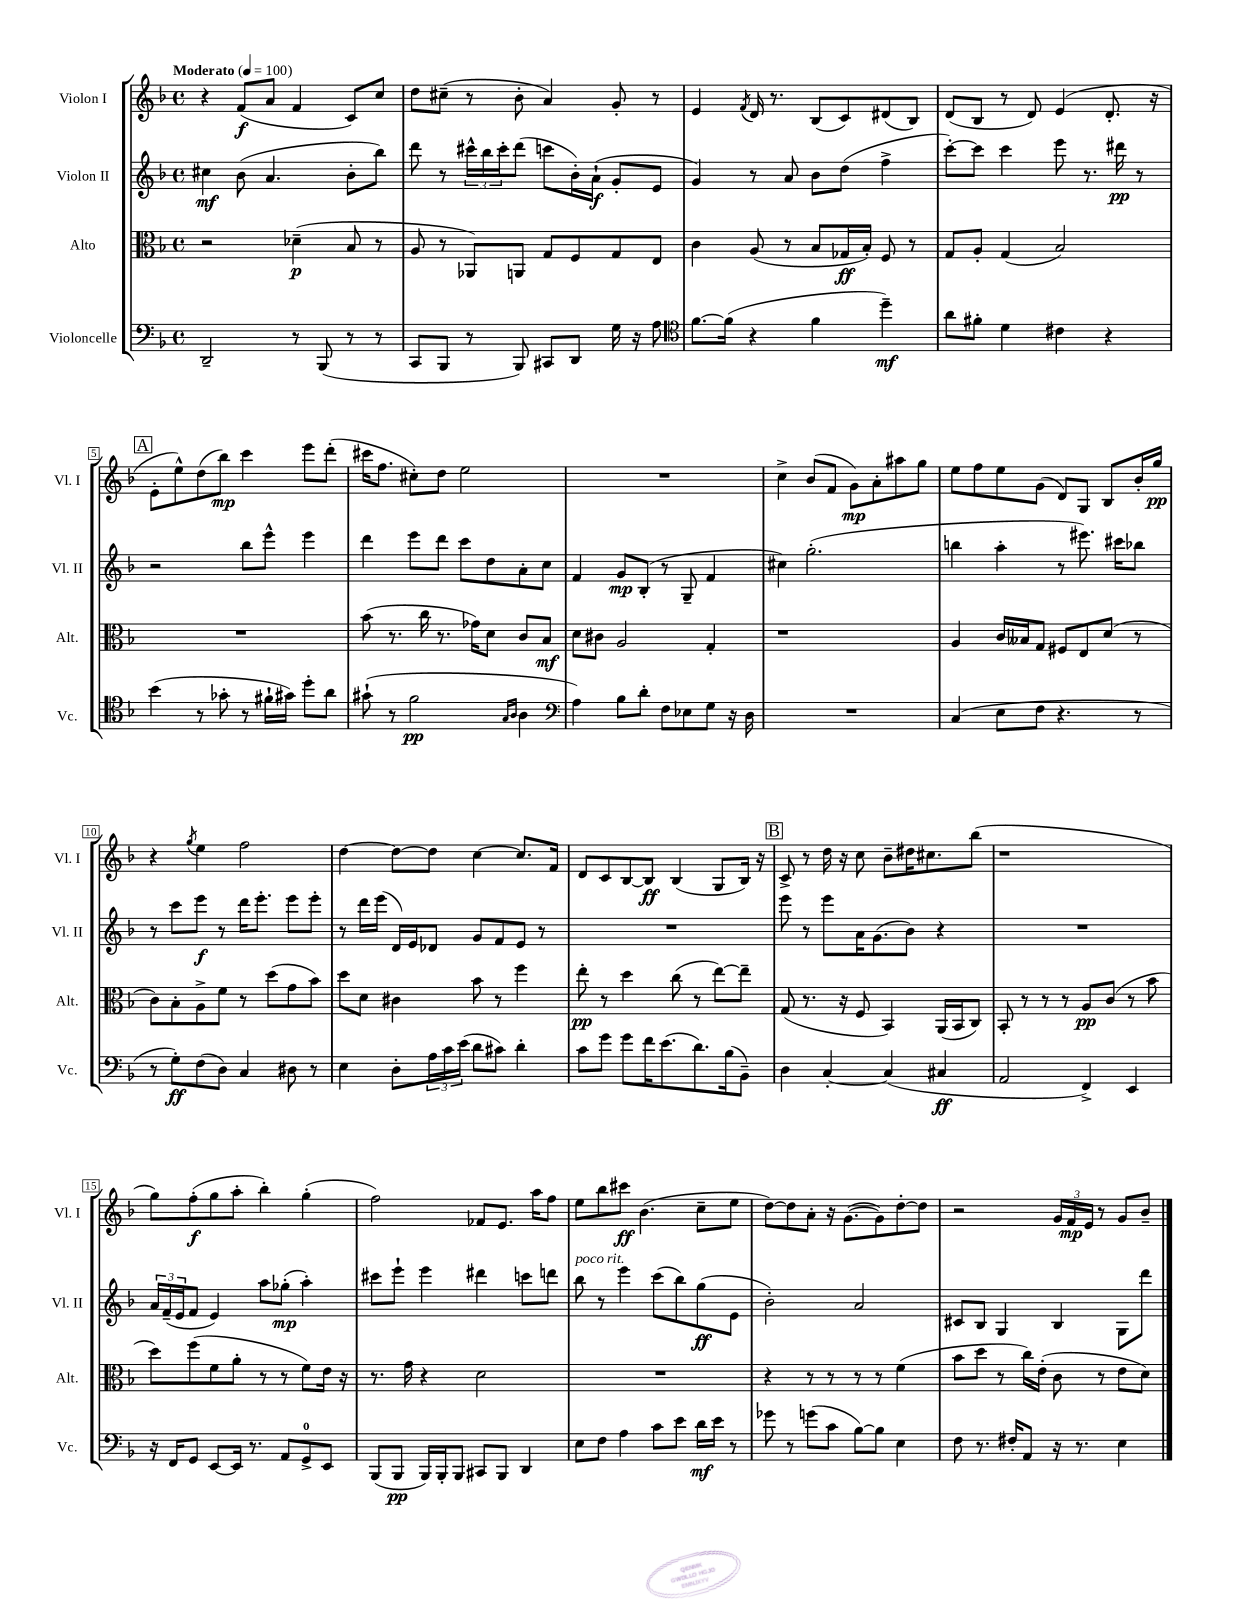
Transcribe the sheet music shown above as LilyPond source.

<<
\new StaffGroup <<
\new Staff = "s0" \with { instrumentName = "Violon I" shortInstrumentName = "Vl. I" } {
    \clef treble \key f \major \defaultTimeSignature \time 4/4 \tempo "Moderato" 4 = 100
    r4 f'8\f( a'8 f'4 c'8) c''8 |
    d''8 cis''8--( r8 bes'8-. a'4) g'8-. r8 |
    e'4 \acciaccatura { f'8 } d'16 r8. bes8( c'8) dis'8( bes8) |
    d'8( bes8 r8 d'8) e'4( d'8.-. r16 |
    \mark \markup { \box "A" } e'8-. e''8-^) d''8( bes''8\mp) c'''4 e'''8 d'''8-.( |
    cis'''16 f''8. cis''8-.) d''8 e''2 |
    R1 |
    c''4-> bes'8( f'8 g'8\mp) a'8-. ais''8 g''8 |
    e''8 f''8 e''8 g'8( d'8) g8 bes8 bes'16-. g''16\pp |
    r4 \acciaccatura { g''8 } e''4 f''2 |
    d''4~ d''8~ d''8 c''4~ c''8. f'16 |
    d'8 c'8 bes8~ bes8\ff bes4( g8 bes16) r16 |
    \mark \markup { \box "B" } c'8-> r8 d''16 r16 c''8 bes'8-- dis''16 cis''8. bes''8( |
    r1 |
    g''8) f''8-.\f( g''8 a''8-. bes''4-.) g''4-.( |
    f''2) fes'8 e'8. a''16 f''8 |
    e''8 bes''8 cis'''8\ff bes'4.( c''8-- e''8 |
    d''8~) d''8 a'8-. r16 g'8.~( g'8) d''8~-. d''8 |
    r2 \tuplet 3/2 { g'16 f'16\mp e'16 } r8 g'8 bes'8-- \bar "|." |
}
\new Staff = "s1" \with { instrumentName = "Violon II" shortInstrumentName = "Vl. II" } {
    \clef treble \key f \major \defaultTimeSignature \time 4/4
    cis''4\mf bes'8( a'4. bes'8-. bes''8) |
    d'''8 r8 \tuplet 3/2 { cis'''16-^ bes''16 cis'''16-. } d'''8( c'''8 bes'16-.) a'16-!\f( g'8-. e'8 |
    g'4) r8 a'8 bes'8 d''8( f''4-> |
    c'''8~-.) c'''8 c'''4 e'''8 r8. dis'''16\pp r8 |
    \mark \markup { \box "A" } r2 bes''8 e'''8-^ e'''4 |
    d'''4 e'''8 d'''8 c'''8 d''8 a'8-. c''8 |
    f'4 g'8\mp bes8-.( r8 g8-- f'4 |
    cis''4) g''2.-.( |
    b''4 a''4-. r8 eis'''8.) cis'''16 bes''8 |
    r8 c'''8 e'''8\f r8 d'''16 e'''8.-. e'''8 e'''8-. |
    r8 d'''16 e'''16( d'16) e'16 des'8 g'8 f'8 e'8 r8 |
    R1 |
    \mark \markup { \box "B" } e'''8 r8 e'''8 a'16 g'8.( bes'8) r4 |
    R1 |
    \tuplet 3/2 { a'16 f'16--( e'16 } f'8 e'4) a''8 ges''8-.\mp( a''4-.) |
    cis'''8 e'''8-! e'''4 dis'''4 c'''8 d'''8 |
    bes''8^\markup { \italic "poco rit." } r8 e'''4 c'''8( bes''8) g''8\ff( e'8 |
    bes'2-.) a'2 |
    cis'8 bes8 g4 bes4 g8 d'''8 \bar "|." |
}
\new Staff = "s2" \with { instrumentName = "Alto" shortInstrumentName = "Alt." } {
    \clef alto \key f \major \defaultTimeSignature \time 4/4
    r2 des'4--\p( bes8 r8 |
    a8 r8 aes,8) a,8 g8 f8 g8 e8 |
    c'4 a8( r8 bes8 ges16\ff bes16-.) f8 r8 |
    g8 a8-. g4( bes2) |
    \mark \markup { \box "A" } R1 |
    bes'8( r8. c''16 r8. ges'16) d'8 c'8 bes8\mf |
    d'8 cis'8 a2 g4-. |
    r1 |
    a4 c'16 beses16 g8 fis8 e8 d'8( r8 |
    c'8) bes8-. a8-> f'8 r8 d''8( g'8 bes'8) |
    d''8 d'8 cis'4 bes'8 r8 f''4 |
    e''8-.\pp r8 d''4 c''8( r8 e''8~) e''8-- |
    \mark \markup { \box "B" } g8( r8. r16 f8 bes,4) a,16( bes,16 c8) |
    bes,8-. r8 r8 r8 a8\pp c'8( r8 bes'8 |
    d''8) f''8( f'8 a'8-. r8 r8 f'8) e'16 r16 |
    r8. g'16 r4 d'2 |
    R1 |
    r4 r8 r8 r8 r8 f'4( |
    bes'8 d''8 r8 c''16) e'16-.( c'8 r8 e'8 d'8) \bar "|." |
}
\new Staff = "s3" \with { instrumentName = "Violoncelle" shortInstrumentName = "Vc." } {
    \clef bass \key f \major \defaultTimeSignature \time 4/4
    d,2-- r8 bes,,8( r8 r8 |
    c,8 bes,,8 r8 bes,,8) cis,8 d,8 g16 r16 a8 |
    \clef tenor f'8.~ f'16( r4 f'4 d''4--\mf) |
    a'8 fis'8-. d'4 cis'4 r4 |
    \mark \markup { \box "A" } bes'4( r8 ges'8-. r8 fis'16-! gis'16) d''8-. a'8 |
    gis'8-!( r8 f'2\pp \grace { g16 a16 } a4 |
    \clef bass a4) bes8 d'8-. f8 ees8 g8 r16 d16 |
    R1 |
    c4( e8 f8 r4. r8 |
    r8 g8-.\ff) f8( d8) c4 dis8 r8 |
    e4 d8-. \tuplet 3/2 { a16 c'16 e'16( } d'8 cis'8) d'4-. |
    c'8 g'8 g'8 f'16 e'8.( d'8.) bes16( bes,8--) |
    \mark \markup { \box "B" } d4 c4~-. c4( cis4\ff |
    a,2 f,4->) e,4 |
    r16 f,16 g,8 e,8~ e,16 r8. a,8 g,8-0-> e,8 |
    bes,,8( bes,,8\pp bes,,16) bes,,16-. bes,,8 cis,8 bes,,8 d,4 |
    e8 f8 a4 c'8 e'8 d'16\mf e'16 r8 |
    ges'8 r8 g'8( c'8 bes8~) bes8 e4 |
    f8 r8. fis16-. a,8 r16 r8. e4 \bar "|." |
}
>>
>>
\layout { \context { \Score \override BarNumber.stencil = #(make-stencil-boxer 0.1 0.3 ly:text-interface::print) } }
